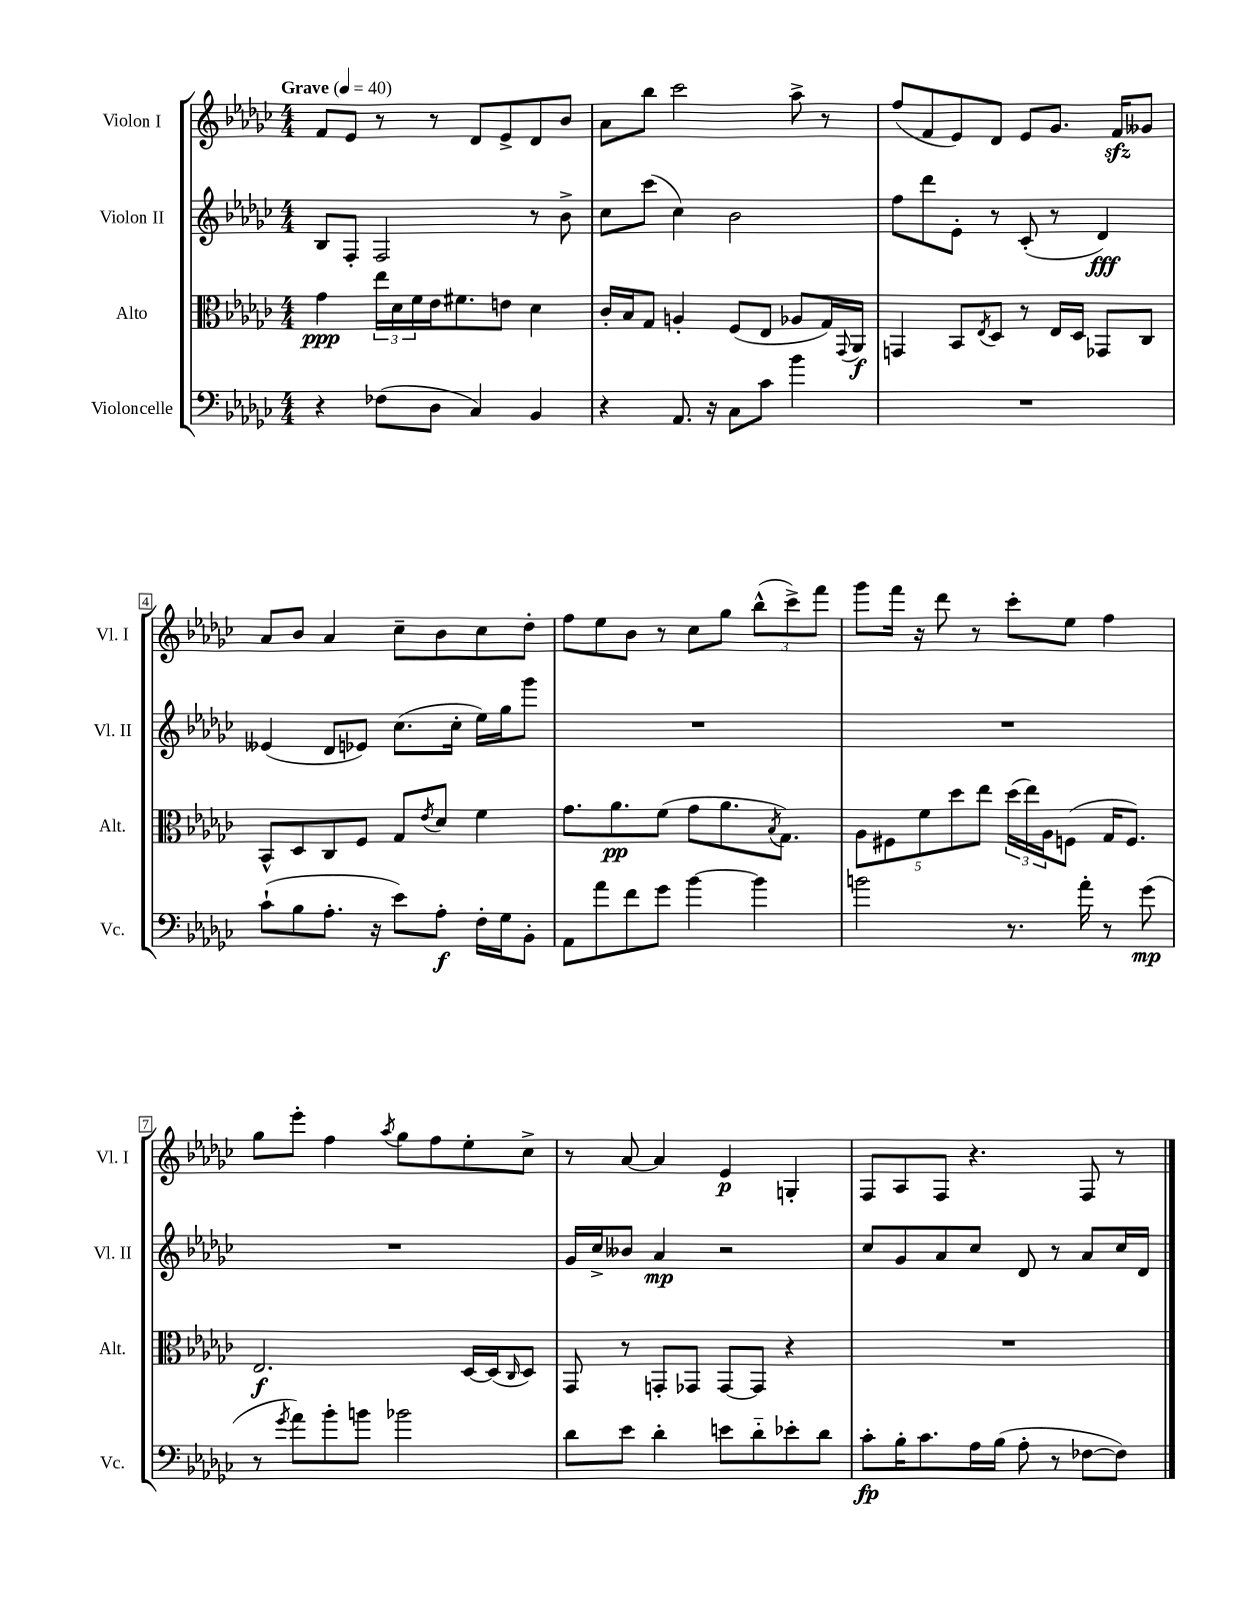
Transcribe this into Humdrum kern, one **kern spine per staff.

**kern	**kern	**kern	**kern
*staff4	*staff3	*staff2	*staff1
*clefF4	*clefC3	*clefG2	*clefG2
*k[b-e-a-d-g-c-]	*k[b-e-a-d-g-c-]	*k[b-e-a-d-g-c-]	*k[b-e-a-d-g-c-]
*M4/4	*M4/4	*M4/4	*M4/4
*MM40	*MM40	*MM40	*MM40
4r	4g-\	8B-/L	8f/L
.	.	8F'/J	8e-/J
(8F-\L	24ee-\LL	2F/	8r
.	24d-\	.	.
.	24f\	.	.
8D-\J	16e-\J	.	8r
.	8.f#\	.	.
4C-/)	.	.	8d-/L
.	8e\J	.	8e-^/
4BB-/	4d-\	8r	8d-/
.	.	8b-^\	8b-/J
=	=	=	=
4r	16c-'/LL	8cc-\L	8a-\L
.	16B-/J	.	.
.	8G-/J	(8ccc-\J	8bb-\J
8.AA-/	4A'/	4cc-\)	2ccc-\
16r	.	.	.
8C-\L	(8F/L	2b-\	.
8c-\J	8E-/J	.	.
4b-\	8A-/L	.	8aa-^\
.	16G-/L)	.	8r
.	8qqGG-/	.	.
.	16AA-/JJ	.	.
=	=	=	=
1r	4GG/	8ff\L	(8ff/L
.	.	8ddd-\	8f/
.	8BB-/L	8e-'\J	8e-/)
.	8qE-/	.	.
.	8D-/J	8r	8d-/J
.	8r	(8c-'/	8e-/L
.	16E-/LL	8r	8.g-/J
.	16D-/JJ	.	.
.	8GG-/L	4d-/)	.
.	.	.	16f/LK
.	8C-/J	.	8g--/J
=	=	=	=
(8c-`\L	8BB-^^/L	(4e--/	8a-/L
8B-\	8D-/	.	8b-/J
8.A-'\J	8C-/	8d-/L	4a-/
.	8F/J	8e-/J)	.
16r	.	.	.
8e-\L)	8G-/L	(8.cc-\L	8cc-~\L
.	8qe-/	.	.
8A-'\J	8d-/J	.	8b-\
.	.	16cc-'\Jk	.
16F'\LL	4f\	16ee-\LL)	8cc-\
16G-\J	.	16gg-\J	.
8BB-'\J	.	8ggg-\J	8dd-'\J
=	=	=	=
8AA-\L	8.g-\L	1r	8ff\L
8a-\	.	.	8ee-\
.	8.a-\	.	.
8f\	.	.	8b-\J
8g-\J	(8f\J	.	8r
[4b-\	8g-\L	.	8cc-\L
.	8.a-\	.	8gg-\J
4b-\]	.	.	(12bb-^^\L
.	8qB-/	.	.
.	8.G-\J)	.	.
.	.	.	12ccc-^\)
.	.	.	12fff\J
=	=	=	=
2b\	10A-\L	1r	8ggg-\L
.	10F#\	.	.
.	.	.	16fff\Jk
.	.	.	16r
.	10f\	.	.
.	.	.	8ddd-\
.	10dd-\	.	.
.	.	.	8r
.	10ee-\J	.	.
8.r	(24dd-\LL	.	8ccc-'\L
.	24ee-\)	.	.
.	24A-\J	.	.
.	(8F\J	.	8ee-\J
16a-'\	.	.	.
8r	16G-/LK	.	4ff\
.	8.F/J)	.	.
(8g-\	.	.	.
=	=	=	=
8r	2.E-/	1r	8gg-\L
8qg-/	.	.	.
8a-\L)	.	.	8eee-'\J
8b-'\	.	.	4ff\
8b\J	.	.	.
.	.	.	8qaa-/
2b-\	.	.	8gg-\L
.	.	.	8ff\
.	[16D-/LL	.	8ee-'\
.	(16D-/]J	.	.
.	16qqC-/	.	.
.	8D-/J)	.	8cc-^\J
=	=	=	=
8d-\L	8GG-/	16g-/LL	8r
.	.	16cc-^/J	.
8e-\J	8r	8b--/J	[8a-/
4d-'\	8GG'/L	4a-/	4a-/]
.	8GG-/J	.	.
8e\L	[8GG-/L	2r	4e-/
8d-'~\	8GG-/]J	.	.
8e-'\	4r	.	4G'/
8d-\J	.	.	.
=	=	=	=
8c-'\L	1r	8cc-/L	8F/L
16B-'\K	.	8g-/	8A-/
8.c-\	.	.	.
.	.	8a-/	8F/J
16A-\L	.	8cc-/J	4.r
(16B-\JJ	.	.	.
8A-'\	.	8d-/	.
8r	.	8r	.
[8F-\L	.	8a-/L	8F/
8F-\]J)	.	16cc-/L	8r
.	.	16d-/JJ	.
==	==	==	==
*-	*-	*-	*-
